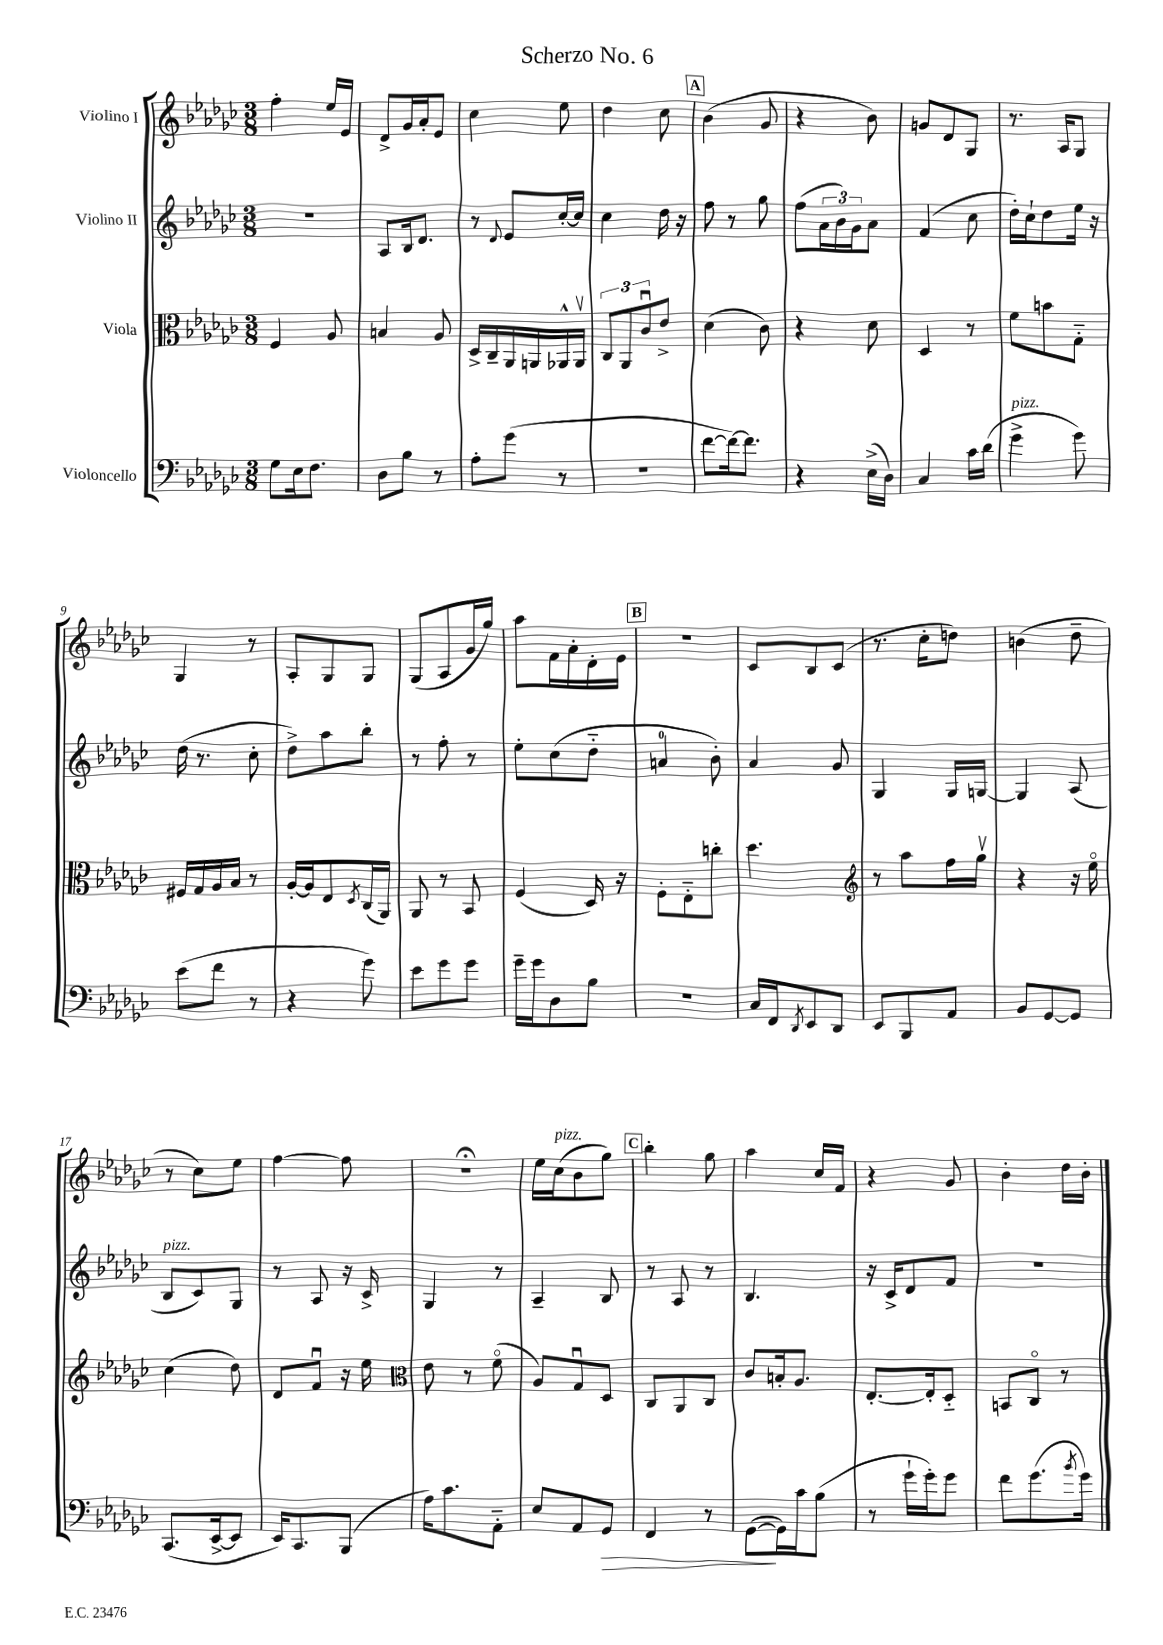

**kern	**kern	**kern	**kern
*staff4	*staff3	*staff2	*staff1
*clefF4	*clefC3	*clefG2	*clefG2
*k[b-e-a-d-g-c-]	*k[b-e-a-d-g-c-]	*k[b-e-a-d-g-c-]	*k[b-e-a-d-g-c-]
*M3/8	*M3/8	*M3/8	*M3/8
8G-\L	4F/	4.r	4ff'\
16E-\k	.	.	.
8.F\J	.	.	.
.	8A-/	.	16ee-/LL
.	.	.	16e-/JJ
=	=	=	=
8D-\L	4B/	8A-/L	8d-^/L
8B-\J	.	16B-/k	16g-/L
.	.	8.d-/J	16a-'/J
8r	8A-/	.	8e-/J
=	=	=	=
8A-'\L	16D-^/LL	8r	4cc-\
.	16C-~/	.	.
.	.	8qqd-/	.
(8g-\J	16AA-/	8e-/L	.
.	16AA/	.	.
8r	16AA-^^/	[16cc-'/L	8ee-\
.	16AA-v/JJ	16cc-/]JJ	.
=	=	=	=
4.r	12C-/L	4cc-\	4dd-\
.	12AA-/	.	.
.	12c-u/	.	.
.	8e-^/J	16dd-\	8cc-\
.	.	16r	.
=	=	=	=
[8f\L	(4d-\	8ff\	(4b-\
16f\_k)	.	8r	.
8.f\]J	.	.	.
.	8c-\)	8gg-\	8g-/
=	=	=	=
4r	4r	(8ff\L	4r
.	.	24a-\L	.
.	.	24b-\)	.
.	.	24g-\J	.
(16E-^\LL	8d-\	8a-\J	8b-\)
16D-\JJ)	.	.	.
=	=	=	=
4C-/	4D-/	(4f/	8g/L
.	.	.	8d-/
16c-\LL	8r	8cc-\	8G-/J
(16d-\JJ	.	.	.
=	=	=	=
4g-^\	8f\L	16dd-'\LL)	8.r
.	.	16cc-`\J	.
.	8b\	8dd-\	.
.	.	.	16A-/LK
8g-\)	8G-'~\J	16ee-\Jk	8G-/J
.	.	16r	.
=	=	=	=
(8e-\L	16F#/LL	(16dd-\	4G-/
.	16G-/	8.r	.
8f\J	16A-/	.	.
.	16B-/JJ	.	.
8r	8r	8cc-'\	8r
=	=	=	=
4r	[16A-'/LL	8dd-^\L)	8A-'/L
.	16A-/]J	.	.
.	8E-/	8aa-\	8G-/
.	8qD-/	.	.
8g-\)	(16C-/L	8bb-'\J	8G-/J
.	16AA-/JJ)	.	.
=	=	=	=
8e-\L	8AA-/	8r	(8G-/L
8g-\	8r	8ff'\	8A-/
8g-\J	8BB-/	8r	16g-/L
.	.	.	16gg-/JJ)
=	=	=	=
16g-~\LL	(4F/	8ee-'\L	8aa-\L
16g-\J	.	.	.
8D-\	.	(8cc-\	16f\L
.	.	.	16a-'\
8B-\J	16D-/)	8dd-'~\J	16d-'\
.	16r	.	16e-\JJ
=	=	=	=
4.r	8F'\L	4a/	4.r
.	8E-'~\	.	.
.	8cc'\J	8b-'\)	.
=	=	=	=
16C-/LL	4.dd-\	4a-/	8c-/L
16FF/J	.	.	.
8qDD-/	.	.	.
8EE-/	.	.	8B-/
8DD-/J	.	8g-/	(8c-/J
=	=	=	=
*	*clefG2	*	*
8EE-/L	8r	4G-/	8.r
8BBB-/	8aa-\L	.	.
.	.	.	16cc-'\LK
8AA-/J	16ff\L	16G-/LL	8dd\J)
.	16gg-v\JJ	[16G/JJ	.
=	=	=	=
8BB-/L	4r	4G/]	(4b\
[8GG-/	.	.	.
8GG-/]J	16r	(8A-/	8dd-~\
.	16ee-o\	.	.
=	=	=	=
(8.CC-/L	(4cc-\	8B-/L	8r
.	.	8c-/)	8cc-\L)
[16EE-^/k	.	.	.
8EE-/]J	8dd-\)	8G-/J	8ee-\J
=	=	=	=
16EE-/LK)	8d-/L	8r	[4ff\
8.CC-/	.	.	.
.	8fu/J	8A-/	.
(8BBB-/J	16r	16r	8ff\]
.	16ee-\	16c-^/	.
=	=	=	=
*	*clefC3	*	*
16A-\LK)	8e-\	4G-/	4.r;
8.c-\	.	.	.
.	8r	.	.
8AA-'~\J	(8fo\	8r	.
=	=	=	=
8E-/L	8A-/L)	4A-~/	16ee-\LL
.	.	.	(16cc-\J
8AA-/	8G-u/	.	8b-\
8GG-/J	8D-/J	8B-/	8gg-\J)
=	=	=	=
4FF/	8C-/L	8r	4bb-'\
.	8AA-/	8A-/	.
8r	8C-/J	8r	8gg-\
=	=	=	=
([8GG-\L	8c-/L	4.B-/	4aa-\
16GG-\]L)	16B'/k	.	.
16c-\J	8.A-/J	.	.
(8B-\J	.	.	16cc-/LL
.	.	.	16f/JJ
=	=	=	=
8r	[8.E-'/L	16r	4r
.	.	16c-^/LK	.
16g-`\LL	.	8d-/	.
16g-'\J)	16E-'/]k	.	.
8g-\J	8D-'~/J	8f/J	8g-/
=	=	=	=
8f\L	8BB/L	4.r	4b-'\
(8.g-\	8C-o/J	.	.
.	8r	.	16dd-\LL
8qb-/	.	.	.
16g-\Jk)	.	.	16b-'\JJ
==	==	==	==
*-	*-	*-	*-
